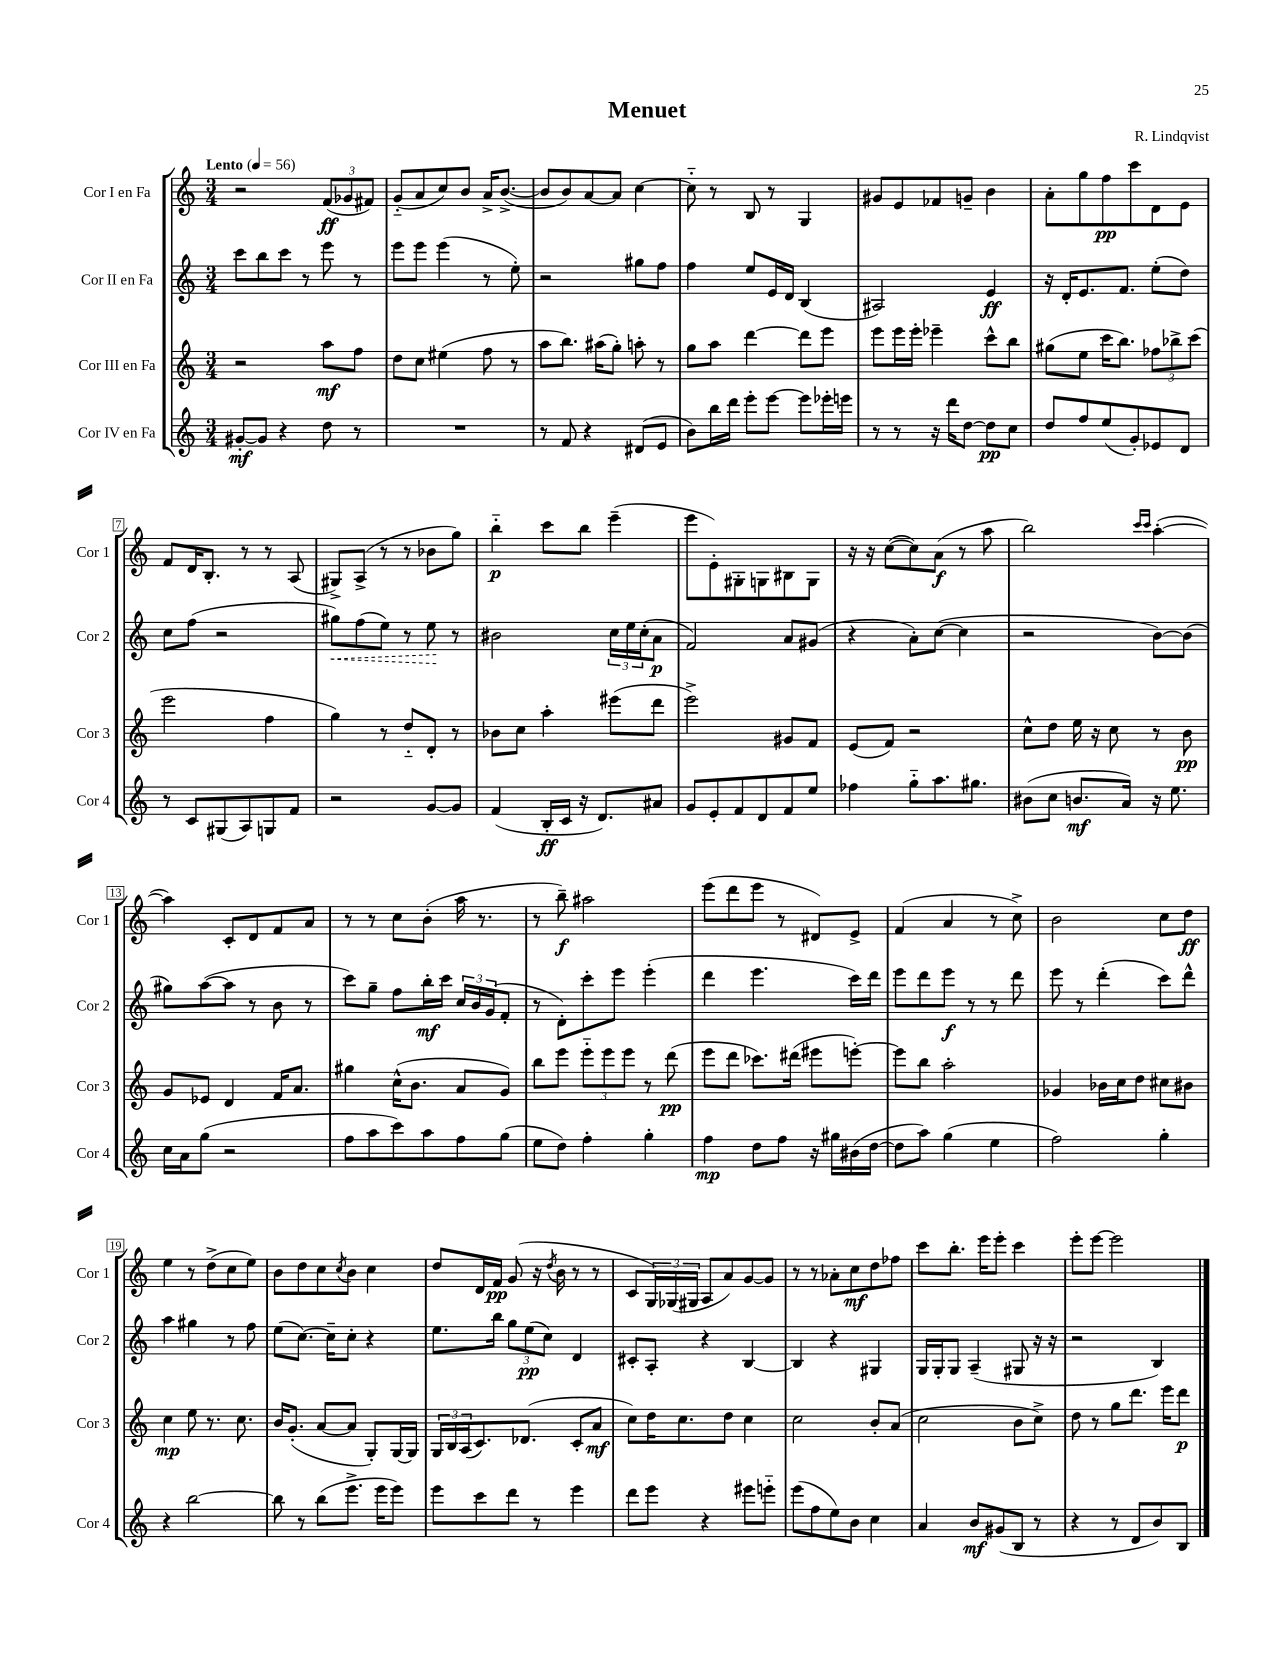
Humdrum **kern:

**kern	**kern	**kern	**kern
*staff4	*staff3	*staff2	*staff1
*clefG2	*clefG2	*clefG2	*clefG2
*k[]	*k[]	*k[]	*k[]
*M3/4	*M3/4	*M3/4	*M3/4
*MM56	*MM56	*MM56	*MM56
[8g#'/L	2r	8ccc\L	2r
8g#/]J	.	8bb\	.
4r	.	8ccc\J	.
.	.	8r	.
8dd\	8aa\L	8eee\	(12f/L
.	.	.	12g-/
8r	8ff\J	8r	.
.	.	.	12f#/J)
=	=	=	=
2.r	8dd\L	8eee\L	(8g'~/L
.	8cc\J	8eee\J	8a/
.	(4ee#\	(4eee\	8cc/)
.	.	.	8b/J
.	8ff\	8r	16a^/LK
.	.	.	([8.b^/J
.	8r	8ee'\)	.
=	=	=	=
8r	8aa\L	2r	8b/]L
8f/	8.bb\J)	.	8b/)
4r	.	.	[8a/
.	(16aa#\LK	.	.
.	8gg'\J)	.	8a/]J
(8d#/L	8aa'\	8gg#\L	[4cc\
8e/J	8r	8ff\J	.
=	=	=	=
8b\L)	8gg\L	4ff\	8cc'~\]
16bb\L	8aa\J	.	8r
16ddd\JJ	.	.	.
8eee'\L	[4ddd\	8ee/L	8B/
[8eee\J	.	16e/L	8r
.	.	16d/JJ	.
8eee\]L	8ddd\]L	(4B/	4G/
16eee-'\L	8eee\J	.	.
16eee\JJ	.	.	.
=	=	=	=
8r	8eee\L	2A#/)	8g#/L
8r	16eee\L	.	8e/
.	16eee'\JJ	.	.
16r	4eee-~\	.	8f-/
16ddd\LK	.	.	.
[8dd\J	.	.	8g~/J
8dd\]L	8ccc^^\L	4e/	4b\
8cc\J	8bb\J	.	.
=	=	=	=
8dd/L	(8gg#\L	16r	8a'\L
.	.	16d'/LK	.
8ff/	8ee\J	8.e/	8gg\
(8ee/	16ccc\LK	.	8ff\
.	8.bb\J)	8.f/J	.
8g'/)	.	.	8ccc\
8e-/	12ff-\L	(8ee'\L	8d\
.	12bb-^\	.	.
8d/J	.	8dd\J)	8e\J
.	(12ccc\J	.	.
=	=	=	=
8r	2eee\	8cc\L	8f/L
8c/L	.	(8ff\J	16d/K
.	.	.	8.B'/J
(8G#/	.	2r	.
8A/)	.	.	8r
8G/	4ff\	.	8r
8f/J	.	.	(8A/
=	=	=	=
2r	4gg\)	8gg#\L)	8G#^/L)
.	.	(8ff\	(8A^/J
.	8r	8ee\J)	8r
.	8dd'~/L	8r	8r
[8g/L	8d'/J	8ee\	8b-\L
8g/]J	8r	8r	8gg\J)
=	=	=	=
(4f/	8b-\L	2b#\	4bb'~\
.	8cc\J	.	.
16B'/LL	4aa'\	.	8ccc\L
16c/JJ	.	.	.
16r	.	.	8bb\J
8.d/L)	.	.	.
.	(8eee#\L	24cc\LL	(4eee~\
.	.	24ee\	.
.	.	(24cc'\J	.
8a#/J	8ddd\J	8a\J	.
=	=	=	=
8g/L	2eee^\)	2f/)	8eee\L
8e'/	.	.	8e'\)
8f/	.	.	8G#'\
8d/	.	.	8G\
8f/	8g#/L	8a/L	8B#\
8ee/J	8f/J	(8g#/J	8G\J
=	=	=	=
4ff-\	(8e/L	4r	16r
.	.	.	16r
.	8f/J)	.	([8cc\L
8gg'~\L	2r	8a'\L)	8cc\])
8.aa\	.	([8cc\J	(8a\J
.	.	4cc\]	8r
8.gg#\J	.	.	.
.	.	.	8aa\
=	=	=	=
(8b#\L	8cc^^\L	2r	2bb\)
8cc\J	8dd\J	.	.
8.b/L	16ee\	.	.
.	16r	.	.
.	8cc\	.	.
16a/Jk)	.	.	.
.	.	.	16qqccc/LL
.	.	.	16qqccc/JJ
16r	8r	[8b\L)	([4aa'\
8.ee\	.	.	.
.	8b\	(8b\]J	.
=	=	=	=
16cc\LL	8g/L	8gg#\L)	4aa\])
16a\J	.	.	.
(8gg\J	8e-/J	([8aa\	.
2r	4d/	8aa\]J	8c'/L
.	.	8r	8d/
.	16f/LK	8b\	8f/
.	8.a/J	.	.
.	.	8r	8a/J
=	=	=	=
8ff\L	4gg#\	8ccc\L)	8r
8aa\	.	8gg~\J	8r
8ccc\)	(16cc^^\LK	8ff\L	8cc\L
.	8.b\J	.	.
8aa\	.	16bb'\L	(8b'\J
.	.	16ccc\JJ	.
8ff\	8a/L	24cc/LL	16aa\
.	.	24b/	.
.	.	.	8.r
.	.	(24g/J	.
(8gg\J	8g/J)	8f'/J	.
=	=	=	=
8ee\L	8bb\L	8r	8r
8dd\J)	8eee\J	8d'\L)	8bb~\)
4ff'\	12eee'~\L	8ccc'\	2aa#\
.	12eee\	.	.
.	.	8eee\J	.
.	12eee\J	.	.
4gg'\	8r	(4eee'\	.
.	(8ddd\	.	.
=	=	=	=
4ff\	8eee\L	4ddd\	(8eee\L
.	8ddd\J	.	8ddd\
8dd\L	8.ccc-\L)	4.eee\	8eee\J
8ff\J	.	.	8r
.	(16ddd#\Jk	.	.
16r	8eee#\L	.	8d#/L)
16gg#\LL	.	.	.
(16b#\	[8eee'\J)	16ccc\LL)	8e^/J
[16dd\JJ	.	16ddd\JJ	.
=	=	=	=
8dd\]L	8eee\]L	8eee\L	(4f/
8aa\J)	8bb\J	8ddd\	.
(4gg\	2aa'\	8eee\J	4a/
.	.	8r	.
4ee\	.	8r	8r
.	.	8ddd\	8cc^\)
=	=	=	=
2ff\)	4g-/	8eee\	2b\
.	.	8r	.
.	16b-\LL	(4ddd'\	.
.	16cc\J	.	.
.	8dd\J	.	.
4gg'\	8cc#\L	8ccc\L)	8cc\L
.	8b#\J	8ddd^^\J	8dd\J
=	=	=	=
4r	4cc\	4aa\	4ee\
[2bb\	8ee\	4gg#\	8r
.	8.r	.	(8dd^\L
.	.	8r	8cc\
.	8.cc\	.	.
.	.	8ff\	8ee\J)
=	=	=	=
8bb\]	16b/LK	(8ee\L	8b\L
.	(8.g'/J	.	.
8r	.	[8.cc\J)	8dd\
(8bb\L	[8a/L	.	8cc\
.	.	16cc~\]LK	.
.	.	.	8qcc/
8.eee^\J	8a/]J	8cc'\J	8b\J
.	8G'/L)	4r	4cc\
16eee\LK	.	.	.
8eee\J)	[16G/L	.	.
.	16G/]JJ	.	.
=	=	=	=
8eee\L	24G/LL	8.ee\L	8dd/L
.	24B/	.	.
.	(24A/J	.	.
8ccc\	8.c/)	.	16d/L
.	.	16bb\Jk	16f/JJ
8ddd\J	.	12gg\L	(8g/
.	(8.d-/J	.	.
.	.	(12ee\	.
8r	.	.	16r
.	.	12cc\J)	.
.	.	.	8qdd/
.	.	.	16b\
4eee\	8c'/L	4d/	8r
.	8a/J	.	8r
=	=	=	=
8ddd\L	8cc\L)	8c#'/L	8c/L
8eee\J	16dd\K	8A'/J	24G/L)
.	.	.	(24G-/
.	8.cc\	.	.
.	.	.	24G#/JJ
4r	.	4r	8A/L
.	8dd\J	.	8a/)
8eee#\L	4cc\	[4B/	[8g/
8eee'~\J	.	.	8g/]J
=	=	=	=
(8eee\L	2cc\	4B/]	8r
8ff\	.	.	8r
8ee\)	.	4r	8a-'\L
8b\J	.	.	8cc\
4cc\	8b'/L	4G#/	8dd\
.	(8a/J	.	8ff-\J
=	=	=	=
4a/	2cc\	16G/LL	8ccc\L
.	.	16G'/J	.
.	.	8G/J	8.bb'\J
8b/L	.	(4A~/	.
.	.	.	16eee\LK
(8g#/	.	.	8eee'\J
8B/J	8b\L	8G#/	4ccc\
8r	8cc^\J)	16r	.
.	.	16r	.
=	=	=	=
4r	8dd\	2r	8eee'\L
.	8r	.	[8eee\J
8r	8gg\L	.	2eee\]
8d/L	8.ddd\J	.	.
8b/)	.	4B/)	.
.	16eee\LK	.	.
8B/J	8ddd\J	.	.
==	==	==	==
*-	*-	*-	*-
